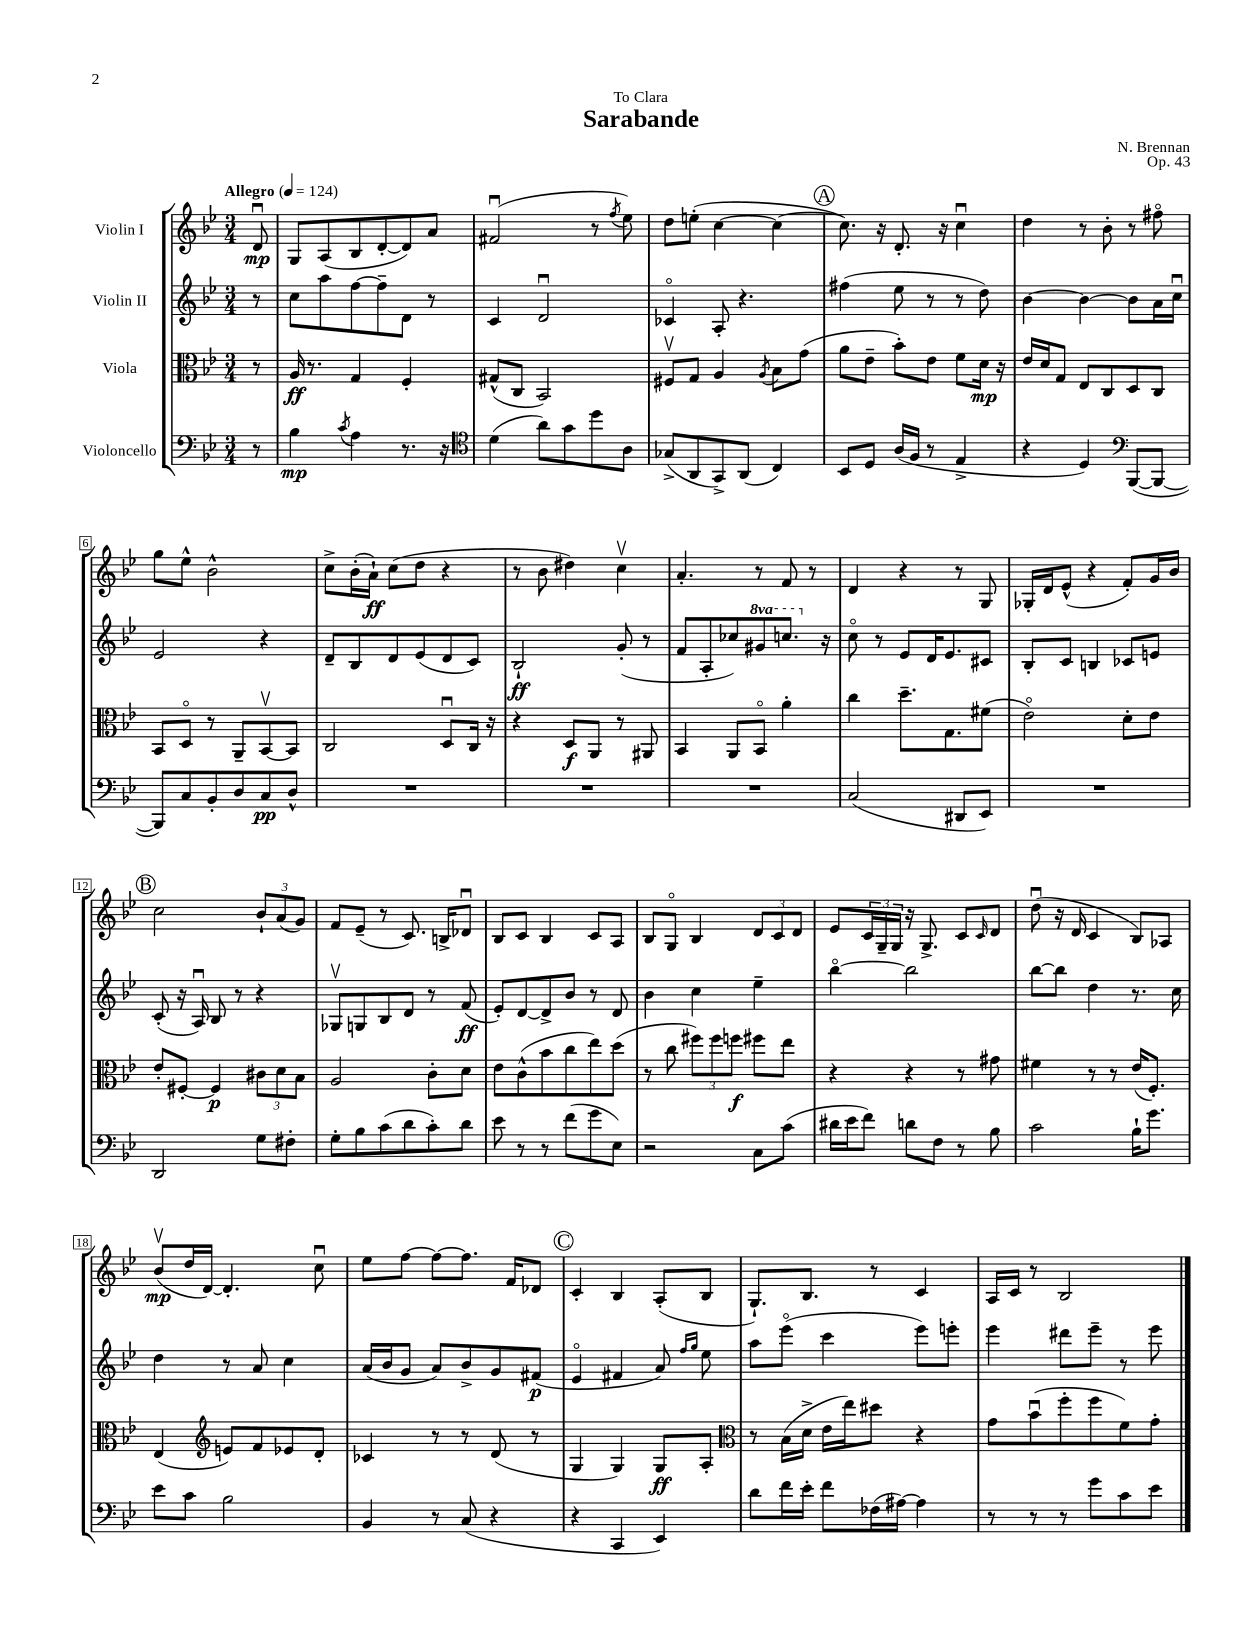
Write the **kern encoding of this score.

**kern	**kern	**kern	**kern
*staff4	*staff3	*staff2	*staff1
*clefF4	*clefC3	*clefG2	*clefG2
*k[b-e-]	*k[b-e-]	*k[b-e-]	*k[b-e-]
*M3/4	*M3/4	*M3/4	*M3/4
*MM124	*MM124	*MM124	*MM124
8r	8r	8r	8du
=	=	=	=
4B-	16A	8cc	8G
.	8.r	.	.
.	.	8aa	(8A
8qc	.	.	.
4A	4G	[8ff	8B-
.	.	8ff~]	[8d'
8.r	4F'	8d	8d])
.	.	8r	8a
16r	.	.	.
=	=	=	=
*clefC4	*	*	*
(4d	(8G#^^	4c	(2f#u
.	8C	.	.
8a)	2BB-)	2du	.
8g	.	.	.
8dd	.	.	8r
.	.	.	8qff
8A	.	.	8ee-)
=	=	=	=
(8G-^	8F#v	4c-o	8dd
8AA	8G	.	(8ee'
8GG^)	4A	8A'	[4cc
(8AA	.	4.r	.
.	8qA	.	.
4C)	8B-	.	4cc_
.	(8g	.	.
=	=	=	=
8BB-	8a	(4ff#	8.cc])
8D	8e-~	.	.
.	.	.	16r
(16A	8b-')	8ee-	8.d'
16F	.	.	.
8r	8e-	8r	.
.	.	.	16r
4E-^	8f	8r	4ccu
.	16d	8dd)	.
.	16r	.	.
=	=	=	=
4r	16e-	[4b-	4dd
.	16d	.	.
.	8G	.	.
4D)	8E-	4b-_	8r
.	8C	.	8b-'
*clefF4	*	*	*
([8BBB-	8D	8b-]	8r
8BBB-_	8C	16a	8ff#o
.	.	16ccu	.
=	=	=	=
8BBB-])	8BB-	2e-	8gg
8C	8Do	.	8ee-^^
8BB-'	8r	.	2b-^^
8D	8AA~	.	.
8C	[8BB-v	4r	.
8D^^	8BB-]	.	.
=	=	=	=
2.r	2C	8d~	8cc^
.	.	8B-	(16b-'
.	.	.	16a`)
.	.	8d	(8cc
.	.	(8e-	8dd
.	8Du	8d	4r
.	16C	8c)	.
.	16r	.	.
=	=	=	=
2.r	4r	2B-`	8r
.	.	.	8b-
.	8D	.	4dd#)
.	8AA	.	.
.	8r	(8g'	4ccv
.	8AA#	8r	.
=	=	=	=
2.r	4BB-	8f	4.a'
.	.	8A'	.
.	8AA	8cc-)	.
.	8BB-o	8gg#	8r
.	4a'	8.ccc	8f
.	.	.	8r
.	.	16r	.
=	=	=	=
(2C	4cc	8cco	4d
.	.	8r	.
.	8.dd~	8e-	4r
.	.	16d	.
.	8.G	8.e-	.
8DD#	.	.	8r
8EE-)	(8f#	8c#	8G
=	=	=	=
2.r	2e-o)	8B-'	16G-'
.	.	.	16d
.	.	8c	(8e-^^
.	.	4B	4r
.	8d'	8c-	8f')
.	8e-	8e	16g
.	.	.	16b-
=	=	=	=
2DD	8e-'	(8c'	2cc
.	[8F#'	16r	.
.	.	16Au)	.
.	4F#]	8B-	.
.	.	8r	.
8G	12c#	4r	12b-`
.	12d	.	(12a
8F#'	.	.	.
.	12B-	.	12g)
=	=	=	=
8G'	2A	8G-v	8f
8B-	.	8G	(8e-~
(8c	.	8B-	8r
8d	.	8d	8.c)
8c')	8c'	8r	.
.	.	.	16B^
8d	8d	(8f	8d-u
=	=	=	=
8e-	8e-	8e-')	8B-
8r	(8c^^	[8d	8c
8r	8b-	8d^]	4B-
(8f	8cc	8b-	.
8g	8ee-)	8r	8c
8E-)	(8dd	8d	8A
=	=	=	=
2r	8r	4b-	8B-
.	8cc	.	8Go
.	12ff#)	4cc	4B-
.	12ff#	.	.
.	12ff	.	.
8C	8ff#	4ee-~	12d
.	.	.	12c
(8c	8ee-	.	.
.	.	.	12d
=	=	=	=
16d#	4r	[4bb-o	8e-
16e-	.	.	.
8f)	.	.	24c
.	.	.	24G~
.	.	.	24G
8d	4r	2bb-]	16r
.	.	.	8.G^
8F	.	.	.
8r	8r	.	8c
.	.	.	16qqc
8B-	8g#	.	8d
=	=	=	=
2c	4f#	[8bb-	(8ddu
.	.	8bb-]	16r
.	.	.	16d
.	8r	4dd	4c
.	8r	.	.
16B-`	(16e-	8.r	8B-)
8.g	8.F')	.	.
.	.	.	8A-
.	.	16cc	.
=	=	=	=
8e-	(4E-	4dd	(8b-v
8c	.	.	16dd
.	.	.	[16d)
*	*clefG2	*	*
2B-	8e)	8r	4.d']
.	8f	8a	.
.	8e-	4cc	.
.	8d'	.	8ccu
=	=	=	=
4BB-	4c-	(16a	8ee-
.	.	16b-	.
.	.	8g	[8ff
8r	8r	8a)	8ff_
(8C	8r	8b-^	8.ff]
4r	(8d	8g	.
.	.	.	16f
.	8r	(8f#	8d-
=	=	=	=
4r	4G	4e-o	4c'
4CC	4G)	4f#	4B-
4EE-)	8G	8a)	(8A'
.	.	16qqff	.
.	.	16qqgg	.
.	8A'	8ee-	8B-
=	=	=	=
*	*clefC3	*	*
8d	8r	8aa	8.G`)
16f	(16B-	(8eee-o	.
16e-'	16d^	.	8.B-
8f	16e-	4ccc	.
.	16ee-)	.	.
(16F-	8dd#	.	8r
[16A#)	.	.	.
4A#]	4r	8eee-)	4c
.	.	8eee'	.
=	=	=	=
8r	8g	4eee-	16A
.	.	.	16c
8r	(8b-u	.	8r
8r	8ff'	8ddd#	2B-
8g	8ff	8eee-~	.
8c	8f)	8r	.
8e-	8g'	8eee-	.
==	==	==	==
*-	*-	*-	*-
